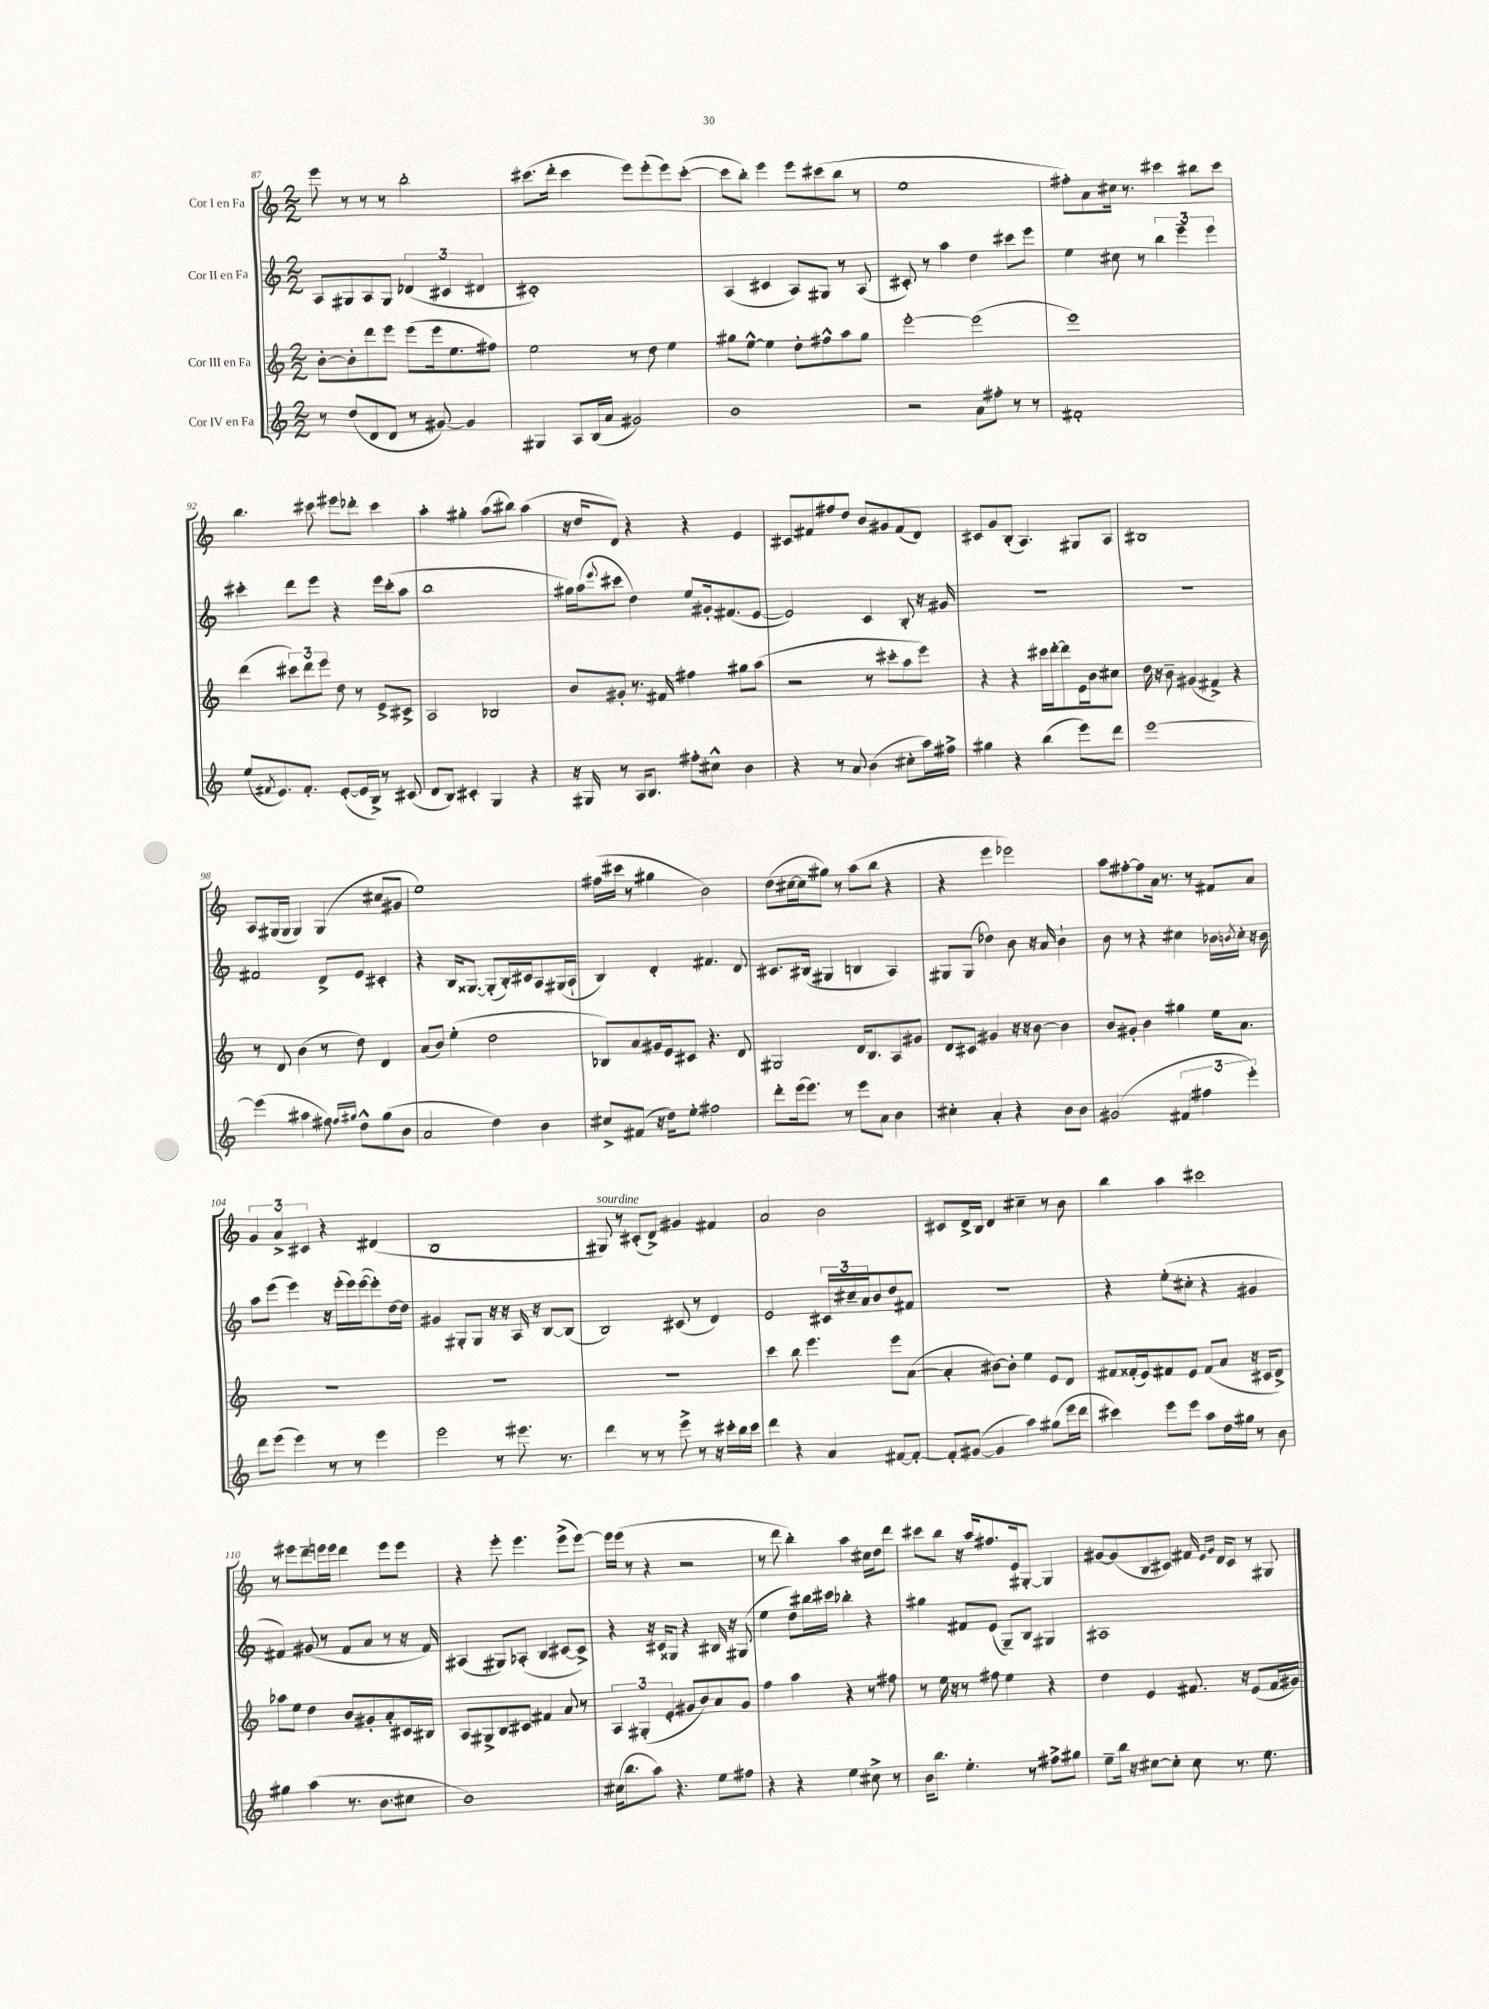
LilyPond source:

<<
\new StaffGroup <<
\new Staff = "s0" \with { instrumentName = "Cor I en Fa" } {
    \clef treble \key c \major \numericTimeSignature \time 2/2
    e'''8 r8 r8 r8 b''2-. |
    cis'''8.( d'''16-. cis'''4 e'''8) e'''8-.( e'''8) cis'''8~-.( |
    cis'''8 b''8-.) e'''4 e'''8 cis'''8( b''8 r8 |
    e''1 |
    fis''8-.) a'8 cis''16 r8. cis'''4 bis''8 cis'''8 |
    b''4. cis'''8 eis'''8 des'''8-. cis'''4 |
    a''4-. gis''4-. a''8( bis''8) a''4( |
    r16 d''16 d'8) r4 r4 e'4 |
    cis'8 fis'8 fis''8 d''8 b'8 gis'8 fis'8( d'8) |
    cis'8 g'8 b8-.( a4.) gis8 a8 |
    bis1 |
    a8 gis16( gis16 gis4) gis4( cis''8 gis'8 |
    e''1) |
    fis''16( cis'''16 r8 gis''4 b'2) |
    d''8( cis''16~ cis''16 gis''8) r8 a''8( b''8 r4 |
    r4 e'''4 ees'''2) |
    a''8 fis''8~-. fis''8 a'16 r8. r8 fis'8 a'8 |
    \tuplet 3/2 { g'4 a'4-> cis'4 } r4 dis'4( |
    b1 |
    gis8^\markup { \italic "sourdine" }) r8 cis'8-.( d'8->) gis'4 fis'4 |
    a'2 b'2 |
    cis'8 d'16-> b16 d'4 cis''4-- r8 b'8 |
    b''4 a''4 cis'''2 |
    r8 eis'''8 d'''8-- e'''16 e'''16 d'''4 e'''8 e'''8 |
    r4 e'''8-. e'''4. e'''8->( e'''8~) |
    e'''16 e'''16( r8 r4 r2 |
    r8 d'''8 b''4-.) a''4 cis''16 d''16 d'''8 |
    cis'''8 b''8 r16 a''16 fis''8. e'16 gis8~-. gis4 |
    gis'8~ gis'8( b8 cis'8) fis'16 \grace { e'16 gis'16 } d'16 cis'8 r8 gis8 \bar "|." |
}
\new Staff = "s1" \with { instrumentName = "Cor II en Fa" } {
    \clef treble \key c \major \numericTimeSignature \time 2/2
    a8 gis8 a8 gis8 \tuplet 3/2 { des'4( cis'4 dis'4 } |
    cis'1-.) |
    a4( cis'4 a8) gis8 r8 a8( |
    cis'8-.) r8 a''4 d''4 cis'''8 e'''8 |
    e''4 cis''8 r8 \tuplet 3/2 { b''4 e'''4-- e'''4 } |
    cis'''4-. d'''8 e'''8 r4 e'''16 cis'''16-.( a''8 |
    b''1 |
    gis''16) a''16( \appoggiatura { e'''8 } cis'''8 d''4) e''8 gis'16-. fis'8.( e'8~ |
    e'2) c'4 b8-. r16 gis'16 |
    R1 |
    R1 |
    fis'2 d'8-> e'8 cis'4-. |
    r4 b16 gisis8.~ gisis8-.( b16-.) cis'16 a8 gis16( a16-! |
    b4) d'4-. fis'4. d'8 |
    cis'8. bis16( gis4 b4 a4) |
    gis8 gis8( des''4) b'8 r16 a'16 b'4-! |
    b'8 r8 r4 cis''4 bes'16 \acciaccatura { b'8 } cis''16-. r16 b'16 |
    a''8 e'''8( e'''4) r16 e'''16-.( e'''16) e'''16~( e'''8-.) d''16~ d''16 |
    gis'4 gis8-. gis8 r16 r16 a16 r16 b8~ b8( |
    b2) cis'8( r8 d'4) |
    e'2 \tuplet 3/2 { cis'16 cis''16-- a'16 } b'8 d''8 fis'8 |
    r1 |
    r4 e''8-.( cis''8-. r4 gis'4 |
    fis'4) gis'8( r8 fis'8 a'8 r8 r16 fis'16) |
    ais4( gis8) aes8-.( b4 cis'8~ cis'8->) |
    r4 r16 cis'16 gisis8 r4 bis16 r16 gis8( |
    e''4 d''8) bis''16 cis'''16 bes''4-. r4 |
    gis''4 fis'8 e'8( g8--) b8 gis4 |
    ais1 \bar "|." |
}
\new Staff = "s2" \with { instrumentName = "Cor III en Fa" } {
    \clef treble \key c \major \numericTimeSignature \time 2/2
    b'8~-. b'8-. d'''8 e'''8 e'''8( e'''16 e''8. fis''8) |
    e''2 r8 d''8 e''4 |
    gis''8 e''8~-^ e''4 d''8-. fis''8-^ a''8 gis''8 |
    e'''2~-. e'''2( |
    e'''1) |
    d'''4( \tuplet 3/2 { cis'''8) d'''8 e'''8 } d''8 r8 e'8-> cis'8-> |
    a2 bes2 |
    b'8 gis'8-. r8. fis'16 fis''4 gis''8 a''8( |
    r2 r8 cis'''8-. a''8 e'''8) |
    r4 r4 cis'''16 d'''16~-. d'''8 e'16 b'16 cis''8 |
    d''16 r16 b'8-- gis'4( fis'4->) r4 |
    r8 d'8 b'4( r8 d''8) d'4 |
    a'8( b'8) e''4-.( d''2 |
    bes8) a'8 gis'16 e'16 cis'8 r4. d'8 |
    gis2 d'16 b8. a8 gis'8 |
    d'8 cis'8 gis'4 r16 r16 b'8~ b'4 |
    b'8 gis'8-. b'4 gis''4 e''16 a'8. |
    R1 |
    R1 |
    R1 |
    c'''4 b''8 e'''4. e'''8 a'8~( |
    a'4-. bis'8~) bis'8-. e''4 e'8 d'8 |
    fis'8 fisis'16-.( e'16) fis'8 e'8 fis'8( a'8 r16 cis'16 d'8->) |
    aes''8 e''8 d''4 b'8 gis'8-. a'8-. cis'16 bis16 |
    a8 gis8-> b8 cis'8 fis'4 a'8 r8 |
    \tuplet 3/2 { a4 gis4-.( e'4-. } gis'8 b'8) a'8 gis'8 |
    f''4 a''4 r4 r8 fis''8 |
    r8 e''16 r16 r8 fis''8 e''4 r4 |
    d''4 e'4 fis'8. r16 e'8( fis'16 gis'16) \bar "|." |
}
\new Staff = "s3" \with { instrumentName = "Cor IV en Fa" } {
    \clef treble \key c \major \numericTimeSignature \time 2/2
    r8 d''8( d'8 d'8 r8 gis'8~) gis'4 |
    gis4 a8 b16( a'16 gis'2) |
    b'1 |
    r2 a'8 fis''8-. r8 r8 |
    fis'1-. |
    e''8( \acciaccatura { fis'8 } e'8.) fis'8.-. e'8~-.( e'16 b16->) r8 cis'8( |
    d'8 b8) cis'4-. g4 r4 |
    r16 gis16 r8 a16 b8. fis''8-. cis''8-^ b'4 |
    r4 r8 a'8 b'4( cis''8-. a''16) fis''16-> |
    gis''4 r4 b''4( e'''8) d'''8 |
    e'''1~ |
    e'''4( ais''4 fis''8) \grace { fis''16 gis''16 } d''8-^ gis''8( b'8 |
    a'2 d''4) b'4 |
    cis''8-> fis'8( r16 d''16) e''8-. fis''2 |
    d'''8-. e'''16( e'''8.) r8 e'''8 a'8 b'4 |
    cis''4-. a'4-. r4 b'8 b'8 |
    gis'2( \tuplet 3/2 { fis'4 fis''4 e'''4-.) } |
    d'''8 e'''8( e'''4) r8 r8 e'''4 |
    e'''2 r8 eis'''8. r8. |
    d'''4 r8 r8 e'''8-> r8 r16 cis'''16-. b''16 cis'''16 |
    d'''4 r4 a'4 fis'8~ fis'8~-. |
    fis'8-. gis'8~( gis'4 a''4) gis''8( e'''16 d'''16 |
    cis'''4) e'''8 e'''8 a''8 d''16 gis''16 r8 b'8 |
    gis''4 a''4( r8. b'8. cis''8 |
    b'1) |
    cis''16( b''8. a''8) r4. e''8 fis''8 |
    r4 r4 e''4 cis''8-> r8 |
    b'16 b''8. e''4.-. r8 fis''8-> gis''8 |
    e''8-- b''16 r16 cis''8~ cis''8-. cis''8 r8. e''8. \bar "|." |
}
>>
>>
\layout { \context { \Score currentBarNumber = #87 } }
